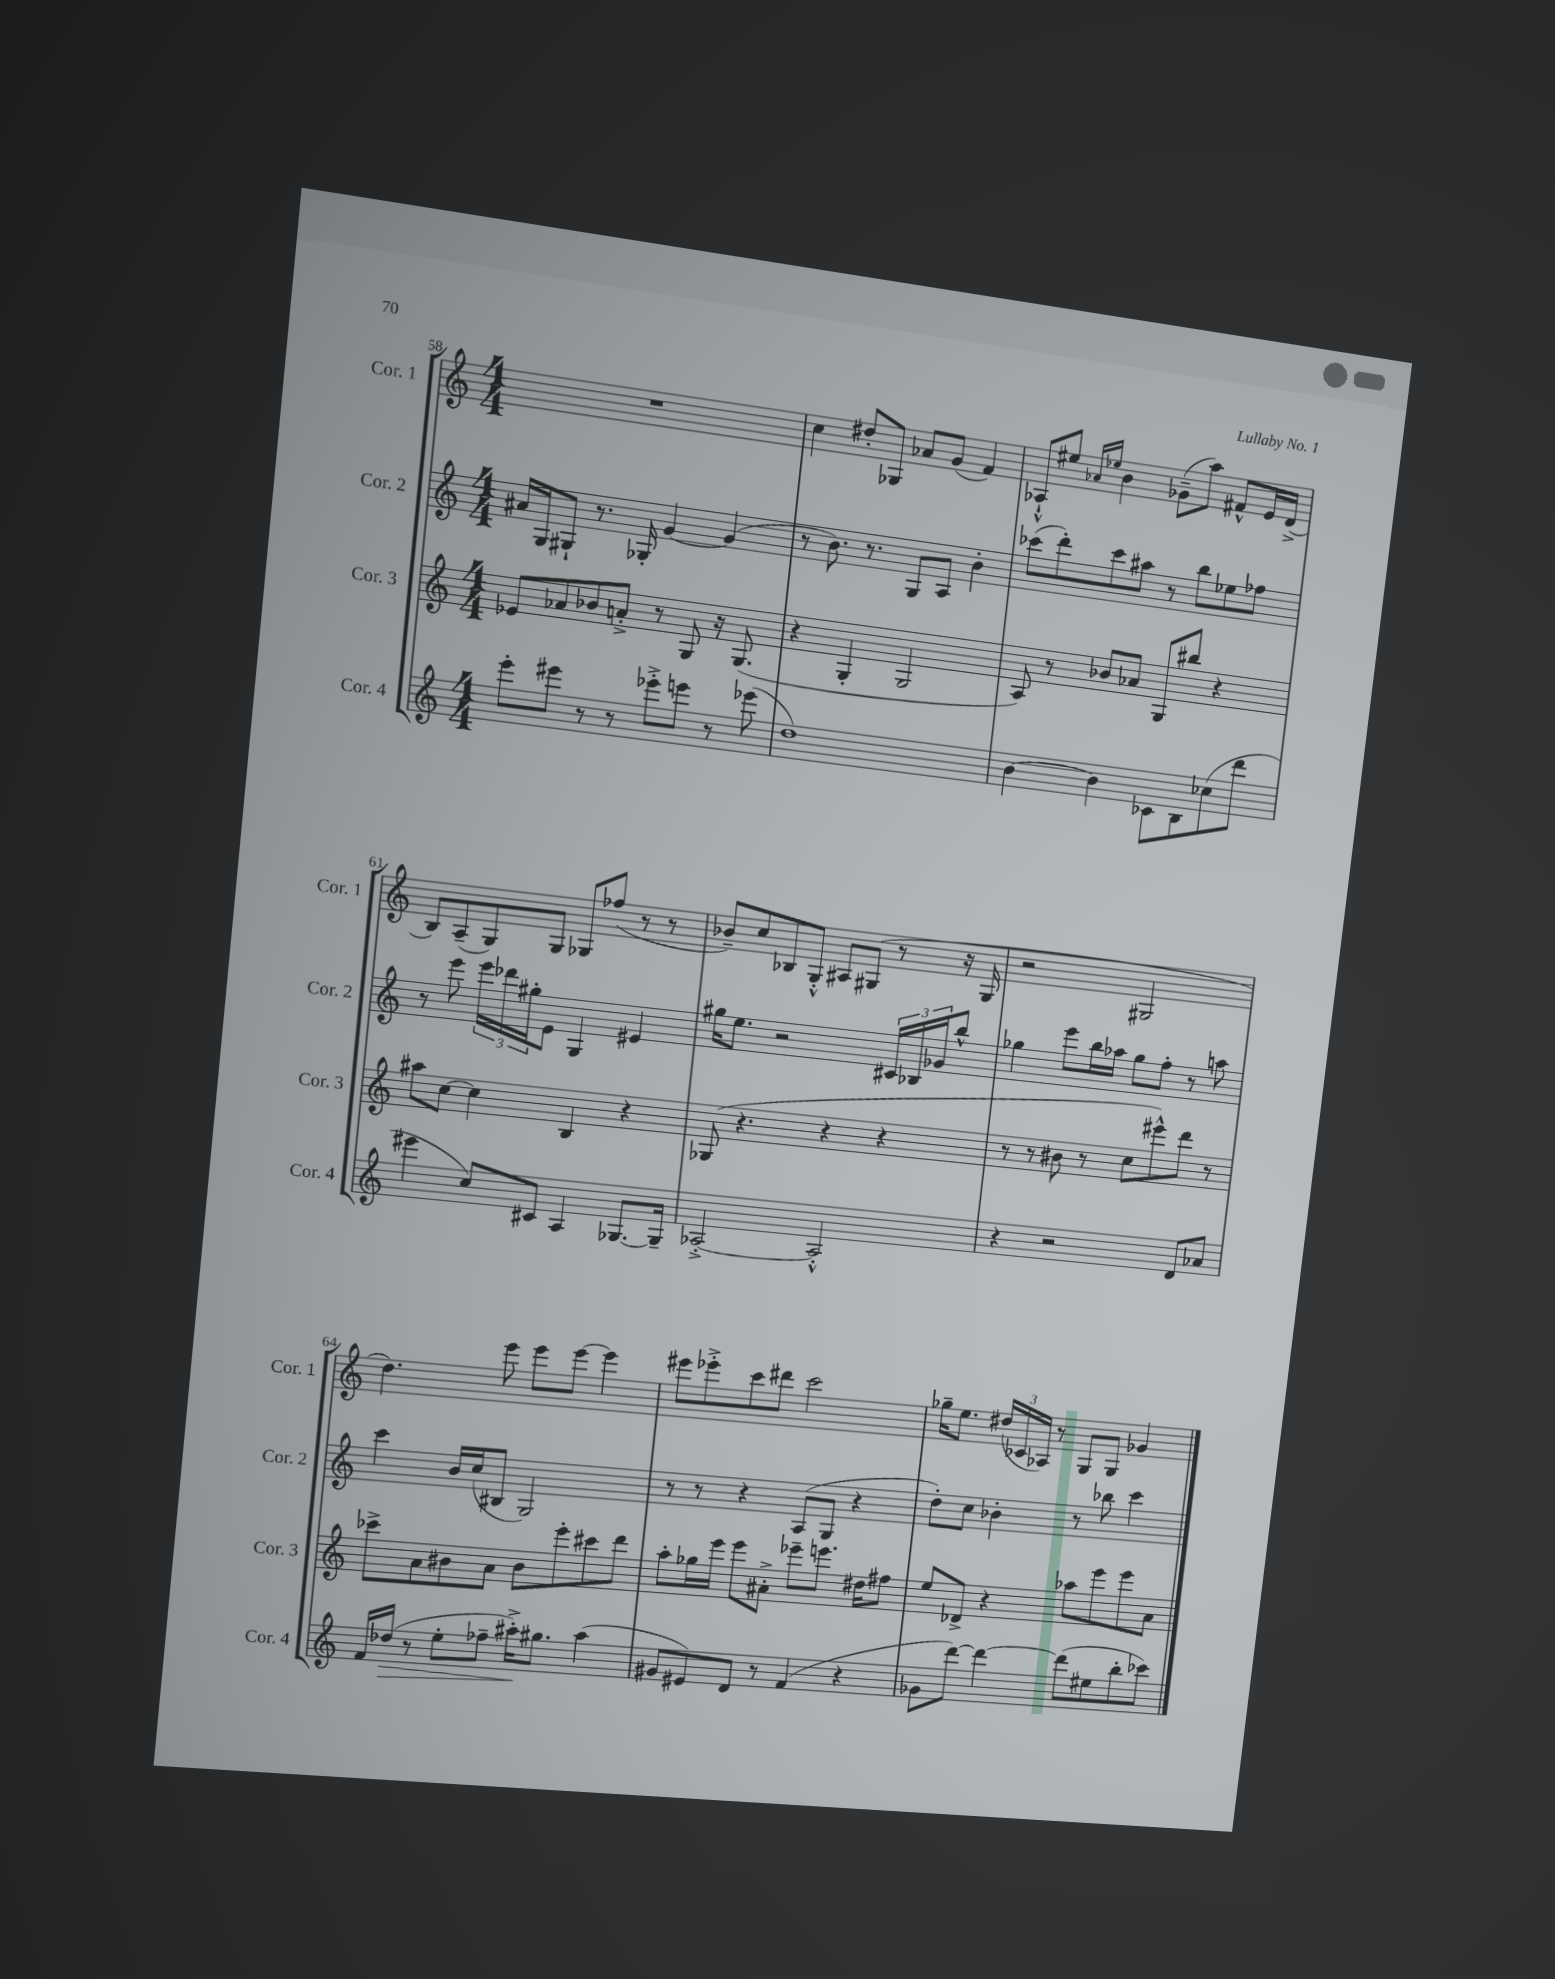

**kern	**kern	**kern	**kern
*staff4	*staff3	*staff2	*staff1
*clefG2	*clefG2	*clefG2	*clefG2
*k[]	*k[]	*k[]	*k[]
*M4/4	*M4/4	*M4/4	*M4/4
8eee'	8e-	16a#	1r
.	.	16G	.
8eee#	8a-	8G#`	.
8r	8b-	8.r	.
8r	8a'^	.	.
.	.	16G-'	.
8eee-'^	8r	[4g	.
8eee	8G	.	.
8r	16r	(4g]	.
.	(8.G	.	.
(8eee-	.	.	.
=	=	=	=
1dd)	4r	8r	4cc
.	.	8.b)	.
.	4G'	.	8dd#'
.	.	8.r	.
.	.	.	8G-
.	2G	8G	8a-
.	.	8A	(8g
.	.	4b'	4f)
=	=	=	=
[4b	8A)	(8ccc-	8A-`^^
.	8r	8ddd')	8ee#
.	.	.	16qqa-
.	.	.	16qqee-
4b]	8b-	8ccc-	4b
.	8a-	8aa#	.
8c-	8G	8r	(8g-~
8B	8bb#	8bb	8aa)
(8cc-	4r	8ee-	8f#^^
8ddd	.	8ff-	16e
.	.	.	(16d^
=	=	=	=
4eee#	8aa#	8r	8B)
.	[8cc	8eee	(8A~
8cc)	4cc]	24eee	8G)
.	.	24ddd-	.
.	.	24gg#'	.
8c#	.	8e	8G
4A	4B	4G	8G-
.	.	.	(8ff-
[8.G-	4r	4e#	8r
.	.	.	8r
16G-~]	.	.	.
=	=	=	=
[2A-'^	(8G-	16gg#	8b-~)
.	.	8.ee	.
.	4.r	.	8cc
.	.	2r	8B-
.	.	.	8G'^^
2A-'^^]	4r	.	8A#
.	.	.	(8G#
.	4r	24c#	8r
.	.	24B-	.
.	.	24g-	.
.	.	8bb^^	16r
.	.	.	16G#
=	=	=	=
4r	8r	4gg-	2r
.	8r	.	.
2r	8b#	8eee	.
.	8r	16bb	.
.	.	16aa-	.
.	8cc	8gg-	2G#
.	8eee#^^)	8ff'	.
8d	8ddd	8r	.
8a-	8r	8aa	.
=	=	=	=
16f	8ccc-^	4ccc	4.dd)
(16dd-	.	.	.
8r	8a	.	.
8ee'	8b#	16b	.
.	.	(16cc	.
8ff-~	8a	8B#	8eee
16aa#'^)	8b#	2G)	8eee
8.gg#	.	.	.
.	8eee'	.	[8eee
(4aa#	8ccc#	.	4eee]
.	8ddd	.	.
=	=	=	=
8g#	8aa'	8r	8eee#
8e#)	16gg-	8r	8eee-'^
.	16eee	.	.
8d	8eee	4r	8ccc
8r	8a#'^	.	8ddd#
(4f	8eee-~	(8A	2ccc
.	8.eee	8G	.
4r	.	4r	.
.	16dd#	.	.
.	8ff#	.	.
=	=	=	=
8g-	8ee	8dd')	16gg-~
.	.	.	8.ee
[8ddd)	8d-^	8cc	.
4ddd_	4r	4b-'	(24dd#
.	.	.	24c-
.	.	.	24A-)
.	.	.	8r
(8ddd]	8aa-	8r	8G
8ee#	8eee	8bb-	8G
8bb'	8eee	4ccc	4g-
8ccc-)	8a	.	.
==	==	==	==
*-	*-	*-	*-
